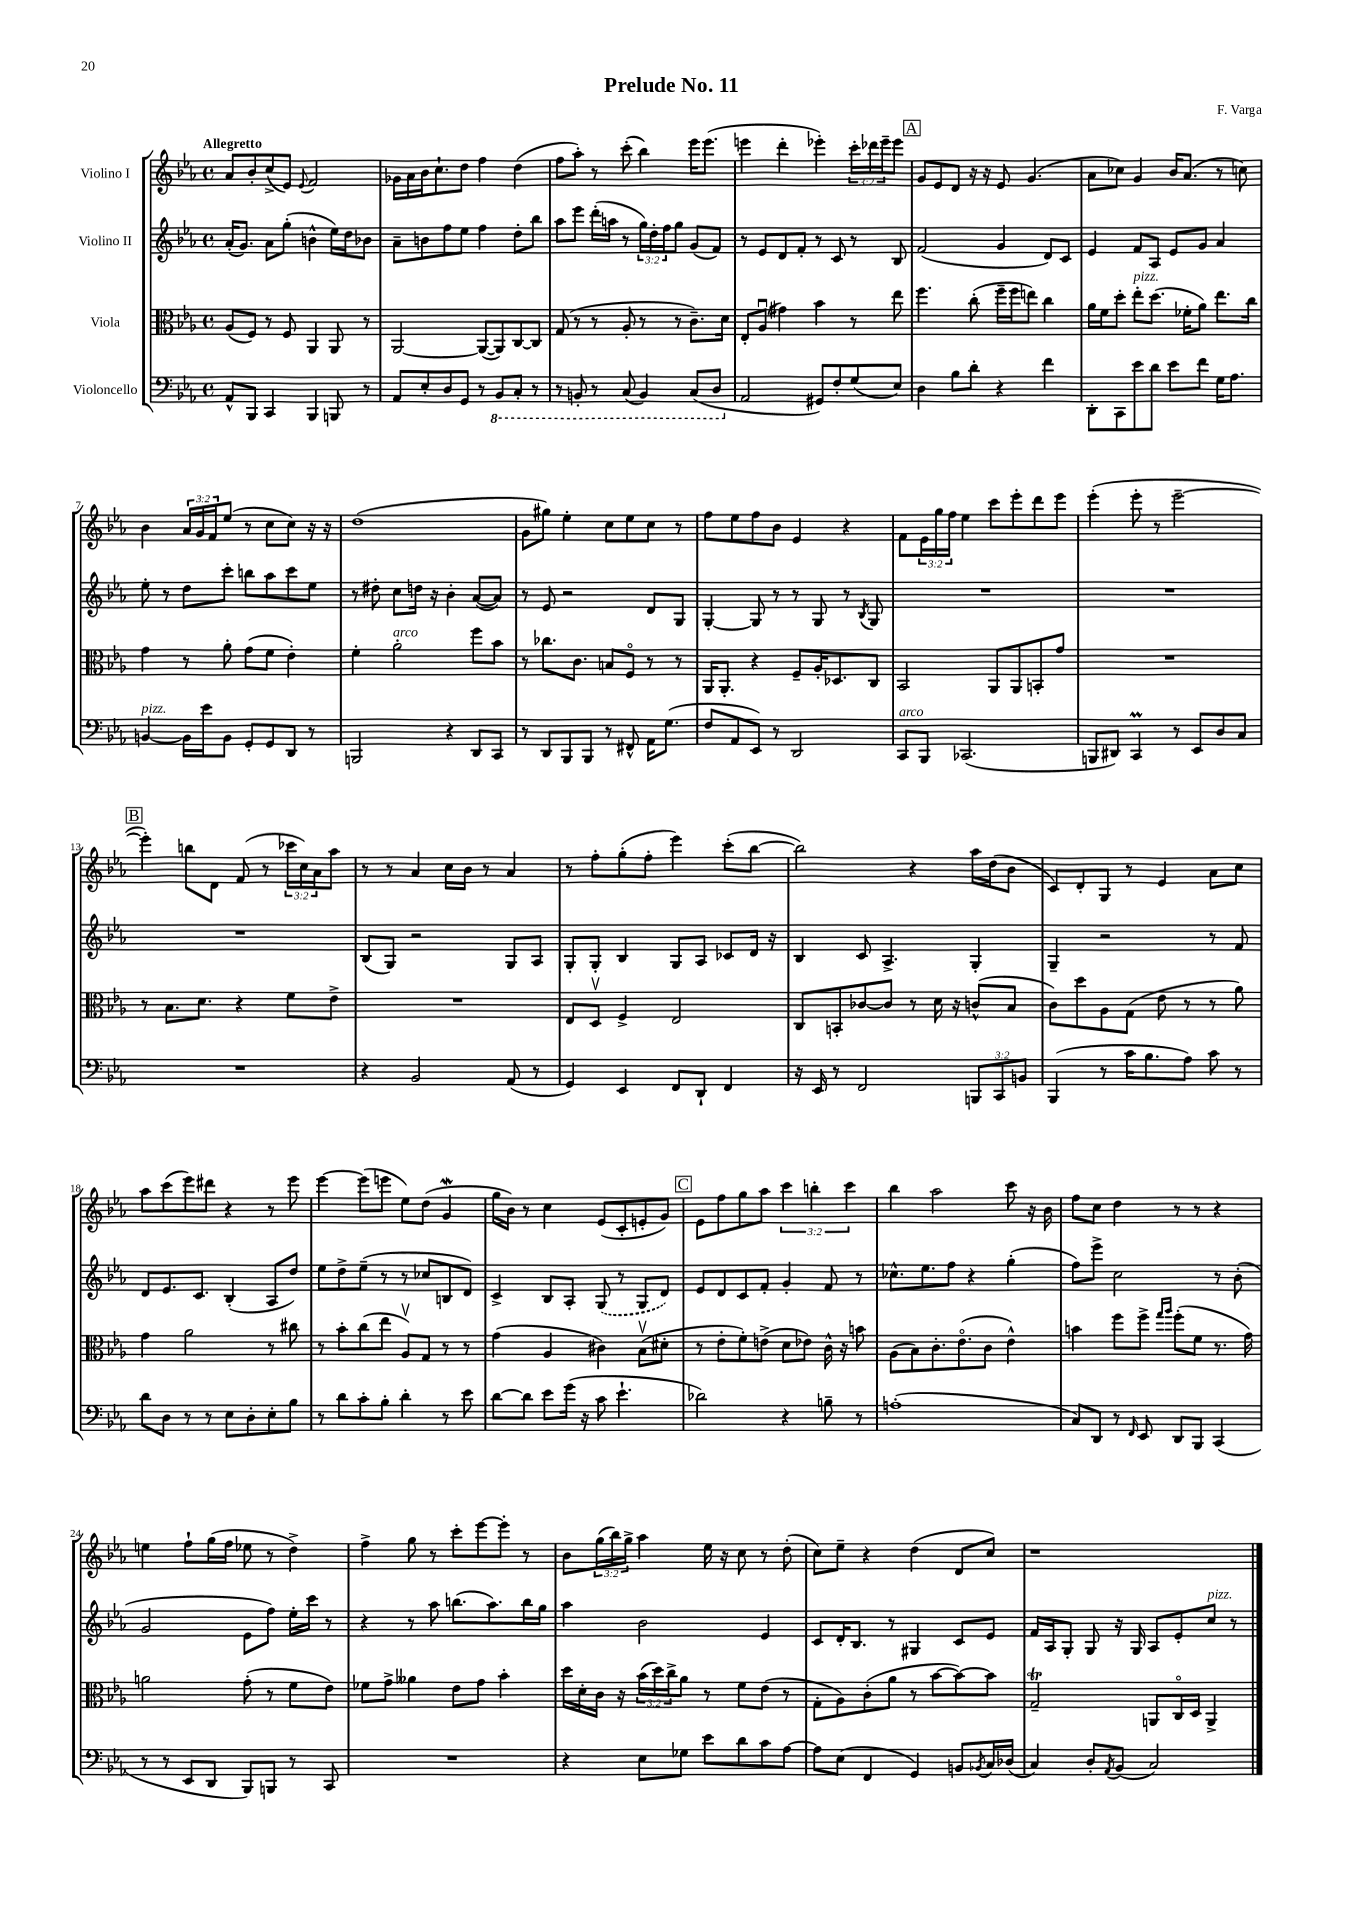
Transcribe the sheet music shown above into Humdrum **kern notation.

**kern	**kern	**kern	**kern
*part4	*part3	*part2	*part1
*staff4	*staff3	*staff2	*staff1
*I"Violoncello	*I"Viola	*I"Violino II	*I"Violino I
*clefF4	*clefC3	*clefG2	*clefG2
*k[b-e-a-]	*k[b-e-a-]	*k[b-e-a-]	*k[b-e-a-]
*M4/4	*M4/4	*M4/4	*M4/4
*met(c)	*met(c)	*met(c)	*met(c)
=1	=1	=1	=1
!	!	!	!LO:TX:a:B:t=Allegretto
8AA-^^/L	(8A-/L	(16a-'/KL	8a-/L
.	.	8.g/J)	.
8BBB-/J	8F/J)	.	8b-'/
4CC/	8r	8a-\L	(8cc^/
.	8F/	(8gg'\J	8e-/J)
.	.	.	8qqe-/
4BBB-/	4AA-/	4bn^^\	2f/
8BBBn/	8AA-/	16ee-\LL)	.
.	.	16dd\J	.
8r	8r	8b-X\J	.
=2	=2	=2	=2
8AA-/L	[2AA-/	8a-~\L	16g-X\LL
.	.	.	16a-\
8E-'/	.	8bn\	16b-\J
.	.	.	8.cc`\
8D/	.	8ff\	.
8GG/J	.	8ee-\J	8dd\J
8r	(8AA-/L_	4ff\	4ff\
*8ba	*	*	*
8BBB-/L	8AA-/])	.	.
8CC'/J	[8C/	8dd'\L	(4dd\
8r	8C/J]	8bb-\J	.
=3	=3	=3	=3
8r	(8G/	8aa-\L	8ff\L
8BBBn'/	8r	8eee-\J	8aa-'\J)
8r	8r	(16ddd'\LL	8r
.	.	16aan\JJ	.
(8CC/	8A-'/	8r	(8ccc'\
4BBB/)	8r	24gg\LL)	4bb-\)
.	.	24dd'\	.
.	.	24ff\J	.
.	8r	8gg\J	.
(8CC/L	8.c~\L)	(8g/L	16eee-\KL
.	.	.	(8.eee-\J
8DD/J	.	8f/J)	.
.	16d\Jk	.	.
=4	=4	=4	=4
*X8ba	*	*	*
2AA-/	8E-'/L	8r	4eeen\
.	(8A-u/J	8e-/L	.
.	4g#X\)	8d/	4ddd'\
.	.	8f'/J	.
8GG#X/L)	4b-\	8r	4eee-X'\)
8F'/	.	8c/	.
(8G/	8r	8r	24ccc'\LL
.	.	.	24ddd-X\
.	.	.	24eee-~\J
8E-/J)	8ee-\	8B-/	8eee-\J
!!LO:REH:place=s1:t=A
=5	=5	=5	=5
4D\	4.ff\	(2f/	8g/L
.	.	.	8e-/
8B-\L	.	.	8d/J
8d'\J	(8cc'\	.	16r
.	.	.	16r
4r	16ff~\LL	4g/	8e-/
.	16ff\J	.	.
.	8een\J)	.	(4.g/
4f\	4cc\	8d/L)	.
.	.	8c/J	.
=6	=6	=6	=6
8DD'\L	16a-\LL	4e-/	8a-\L
.	16f\J	.	.
8CC\	8dd'\J	.	8cc-X\J)
!	!LO:TX:a:i:t=pizz.	!	!
8e-\	8ee-'\L	8f/L	4g/
8d\J	(8.dd\J	8A-/J	.
8e-\L	.	8e-/L	16b-/KL
.	16f-X'\KL	.	(8.a-/J
8f\J	8a-\J)	8g/J	.
16G\KL	8.ee-\L	4a-/	8r
8.A-\J	.	.	.
.	.	.	8ccn\)
.	16cc\Jk	.	.
!!LO:LB:g=z
=7	=7	=7	=7
!LO:TX:a:i:t=pizz.	!	!	!
[4BBn/	4g\	8ee-'\	4b-\
.	.	8r	.
16BB\LL]	8r	8dd\L	24a-/LL
.	.	.	24g/
16e-\J	.	.	.
.	.	.	24f/J
8BB\J	8a-'\	8ccc'\J	(8ee-/J
8GG'/L	(8g\L	8bbn\L	8r
8GG/	8f\J	8aa-\	8cc\L
8DD/J	4e-'\)	8ccc\	8cc\J)
8r	.	8ee-\J	16r
.	.	.	16r
=8	=8	=8	=8
2BBBn/	4f'\	8r	(1dd
.	.	8dd#X'\	.
!	!LO:TX:a:i:t=arco	!	!
.	2a-'\	8cc\L	.
.	.	16ddn\Jk	.
.	.	16r	.
4r	.	4b-'\	.
8DD/L	8ff\L	([8a-/L	.
8CC/J	8b-\J	8a-/J])	.
=9	=9	=9	=9
8r	8r	8r	8g\L
8DD/L	8.cc-X\L	8e-/	8gg#X\J)
8BBB-/	.	2r	4ee-'\
.	8.c\J	.	.
8BBB-/J	.	.	.
8r	8Bn/L	.	8cc\L
8FF#X^^/	8F/J	.	8ee-\
16AA-\KL	8r	8d/L	8cc\J
(8.G\J	.	.	.
.	8r	8G/J	8r
=10	=10	=10	=10
8F/L	16AA-/KL	[4G'/	8ff\L
.	8.AA-'/J	.	.
8AA-/	.	.	8ee-\
8EE-/J)	4r	8G/]	8ff\
8r	.	8r	8b-\J
2DD/	8F~/L	8r	4e-/
.	16A-'/K	8G/	.
.	8.D-X/	.	.
.	.	8r	4r
.	.	8qB-/	.
.	8C/J	8G/	.
=11	=11	=11	=11
!LO:TX:a:i:t=arco	!	!	!
8CC/L	2BB-/	1r	8f\L
8BBB-/J	.	.	24e-\L
.	.	.	24gg\
.	.	.	24ff\JJ
(2.CC-X/	.	.	4ee-\
.	8AA-/L	.	8ccc\L
.	8AA-/	.	8eee-'\
.	8BBn'/	.	8ddd\
.	8g/J	.	8eee-\J
=12	=12	=12	=12
8BBBn/L	1r	1r	(4eee-'\
8DD#X/J)	.	.	.
4CCM/	.	.	8eee-'\
.	.	.	8r
8r	.	.	[2eee-~\
8EE-/L	.	.	.
8D/	.	.	.
8C/J	.	.	.
!!LO:LB:g=z
!!LO:REH:place=s1:t=B
=13	=13	=13	=13
1r	8r	1r	4eee-'\])
.	8.B-\L	.	.
.	.	.	8bbn\L
.	8.d\J	.	.
.	.	.	8d\J
.	4r	.	(8f/
.	.	.	8r
.	8f\L	.	24ccc-X\LL
.	.	.	24cc\)
.	.	.	24a-\J
.	8e-^\J	.	8aa-\J
=14	=14	=14	=14
4r	1r	(8B-/L	8r
.	.	8G/J)	8r
2BB-/	.	2r	4a-/
.	.	.	16cc\LL
.	.	.	16b-\JJ
.	.	.	8r
(8AA-/	.	8G/L	4a-/
8r	.	8A-/J	.
=15	=15	=15	=15
4GG/)	8E-/L	8G'/L	8r
.	8Dv/J	8G'/J	8ff'\L
4EE-/	4F^/	4B-/	(8gg'\
.	.	.	8ff'\J
8FF/L	2E-/	8G/L	4eee-\)
8DD`/J	.	8A-/J	.
4FF/	.	8c-X/L	(8ccc'\L
.	.	16d/Jk	[8bb-\J
.	.	16r	.
=16	=16	=16	=16
16r	8C/L	4B-/	2bb-\])
16EE-/	.	.	.
8r	8BBn'/	.	.
2FF/	[8c-X/	8c/	.
.	8c-/J]	4.A-^/	.
.	8r	.	4r
.	16d\	.	.
.	16r	.	.
12BBBn/L	(8cn^^/L	4G'/	16aa-\LL
.	.	.	(16dd\J
12CC/	.	.	.
.	8B-/J	.	8b-\J
12BBn/J	.	.	.
=17	=17	=17	=17
(4BBB-/	8c\L)	4G~/	8c/L)
.	8dd\	.	8d'/
8r	8A-\	2r	8G/J
16c\KL	(8G\J	.	8r
8.B-\	.	.	.
.	8e-\	.	4e-/
8A-\J)	8r	.	.
8c\	8r	8r	8a-\L
8r	8a-\)	8f/	8cc\J
!!LO:LB:g=z
=18	=18	=18	=18
8d\L	4g\	8d/L	8aa-\L
8D\J	.	8.e-/	(8ccc\
8r	2a-\	.	8eee-\)
.	.	8.c/J	.
8r	.	.	8ddd#X\J
8E-\L	.	(4B-'/	4r
8D'\	.	.	.
8E-'\	8r	8A-/L	8r
8B-\J	8cc#X\	8dd/J)	8eee-\
=19	=19	=19	=19
8r	8r	8ee-\L	[4eee-\
8d\L	8b-'\L	8dd^\	.
8c'\	(8cc\	(8ee-~\J	(8eee-\L]
8B-'\J	8ee-\J	8r	8eeen\J
4d'\	8A-v/L)	8r	8ee-\L)
.	8G/J	8cc-X/L	(8dd\J
8r	8r	8Bn/	4gW/
8e-\	8r	8d/J)	.
=20	=20	=20	=20
[8d\L	(4g\	4c^/	16gg\LL
.	.	.	16b-\JJ)
8d\J]	.	.	8r
8e-\L	4A-/	8B-/L	4cc\
(16g\Jk	.	8A-'/J	.
16r	.	.	.
8c\	4c#X\)	(8G/	(8e-/L
4.e-`\	.	8r	8c'/
.	(8B-v\L	8G/L	8en'/
.	8d#X'\J	8d/J)	8g/J)
!!LO:REH:place=s1:t=C
=21	=21	=21	=21
2d-X\)	8r	8e-/L	8e-\L
.	8e-'\L	8d/	8ff\
.	8f'\)	8c/	8gg\
.	(8en^\J	8f'/J	8aa-\J
4r	8d\L	4g'/	6ccc\
.	8e-X\J)	.	.
.	.	.	6bbn'\
8Bn~\	16c^^\	8f/	.
.	16r	.	.
.	.	.	6ccc\
8r	8bn\	8r	.
=22	=22	=22	=22
(1An'	(8A-\L	8.cc-X^^\L	4bb-\
.	8B-\)	.	.
.	.	8.ee-\	.
.	8.c'\	.	2aa-\
.	.	8ff\J	.
.	(8.e-\	.	.
.	.	4r	.
.	8c\J	.	.
.	4e-^^\)	(4gg'\	8ccc\
.	.	.	16r
.	.	.	16b-\
=23	=23	=23	=23
8C/L)	4bn\	8ff\L)	8ff\L
8DD/J	.	8eee-^\J	8cc\J
8r	8ff\L	2cc\	4dd\
16qqFF/	.	.	.
8EE-/	8ff^\J	.	.
.	16qqgg/LL	.	.
.	16qqaa-/JJ	.	.
8DD/L	(8ff'\L	.	8r
8BBB-/J	8f\J	.	8r
(4CC/	8.r	8r	4r
.	.	(8b-'\	.
.	16g\)	.	.
!!LO:LB:g=z
=24	=24	=24	=24
8r	2an\	2g/	4een\
8r	.	.	.
8EE-/L	.	.	8ff`\L
8DD/J	.	.	(16gg\L
.	.	.	16ff\JJ
8BBB-/L)	(8g'\	8e-\L	8ee-X\
8BBBn/J	8r	8ff\J)	8r
8r	8f\L	16ee-'\LL	4dd^\)
.	.	16ccc\JJ	.
8CC/	8e-\J)	8r	.
=25	=25	=25	=25
1r	8f-X\L	4r	4ff^\
.	8g^\J	.	.
.	4a--X\	8r	8gg\
.	.	8aa-\	8r
.	8e-\L	(8.bbn\L	8ccc'\L
.	8g\J	.	[8eee-\
.	.	8.aa-\)	.
.	4b-'\	.	8eee-'\J]
.	.	16bb\L	8r
.	.	16gg\JJ	.
=26	=26	=26	=26
4r	16dd\LL	4aa-\	8b-\L
.	16d'\	.	.
.	16c\JJ	.	(24gg\L
.	.	.	24bb-\)
.	16r	.	.
.	.	.	24gg^\JJ
8E-\L	(24b-\LL	2b-\	4aa-\
.	24dd\)	.	.
.	24cc^\J	.	.
8G-X\J	8a-\J	.	.
8e-\L	8r	.	16ee-\
.	.	.	16r
8d\	8f\L	.	8cc\
8c\	(8e-\J	4e-/	8r
[8A-\J	8r	.	(8dd'\
=27	=27	=27	=27
8A-\L]	8G'\L	8c/L	8cc\L)
(8E-\J	8A-\)	16d'/K	8ee-~\J
.	.	8.B-/J	.
4FF/	(8c'\	.	4r
.	8a-\J	8r	.
4GG/)	8r	4G#X/	(4dd\
.	[8b-\L	.	.
8BBn/L	8b-\_)	8c/L	8d/L
8qBB-X/	.	.	.
16C/L	8b-\J]	8e-/J	8cc/J)
(16D-X/JJ	.	.	.
=28	=28	=28	=28
4C/)	2Gt~/	16f/LL	1r
.	.	16A-/J	.
.	.	8G'/J	.
8D'/L	.	8G/	.
8qAA-/	.	.	.
(8BB-/J	.	16r	.
.	.	16G/	.
2C/)	8AAn/L	8A-/L	.
.	16C/L	8e-'/	.
.	16D/JJ	.	.
!	!	!LO:TX:a:i:t=pizz.	!
.	4AA^/	8cc/J	.
.	.	8r	.
==	==	==	==
*-	*-	*-	*-
